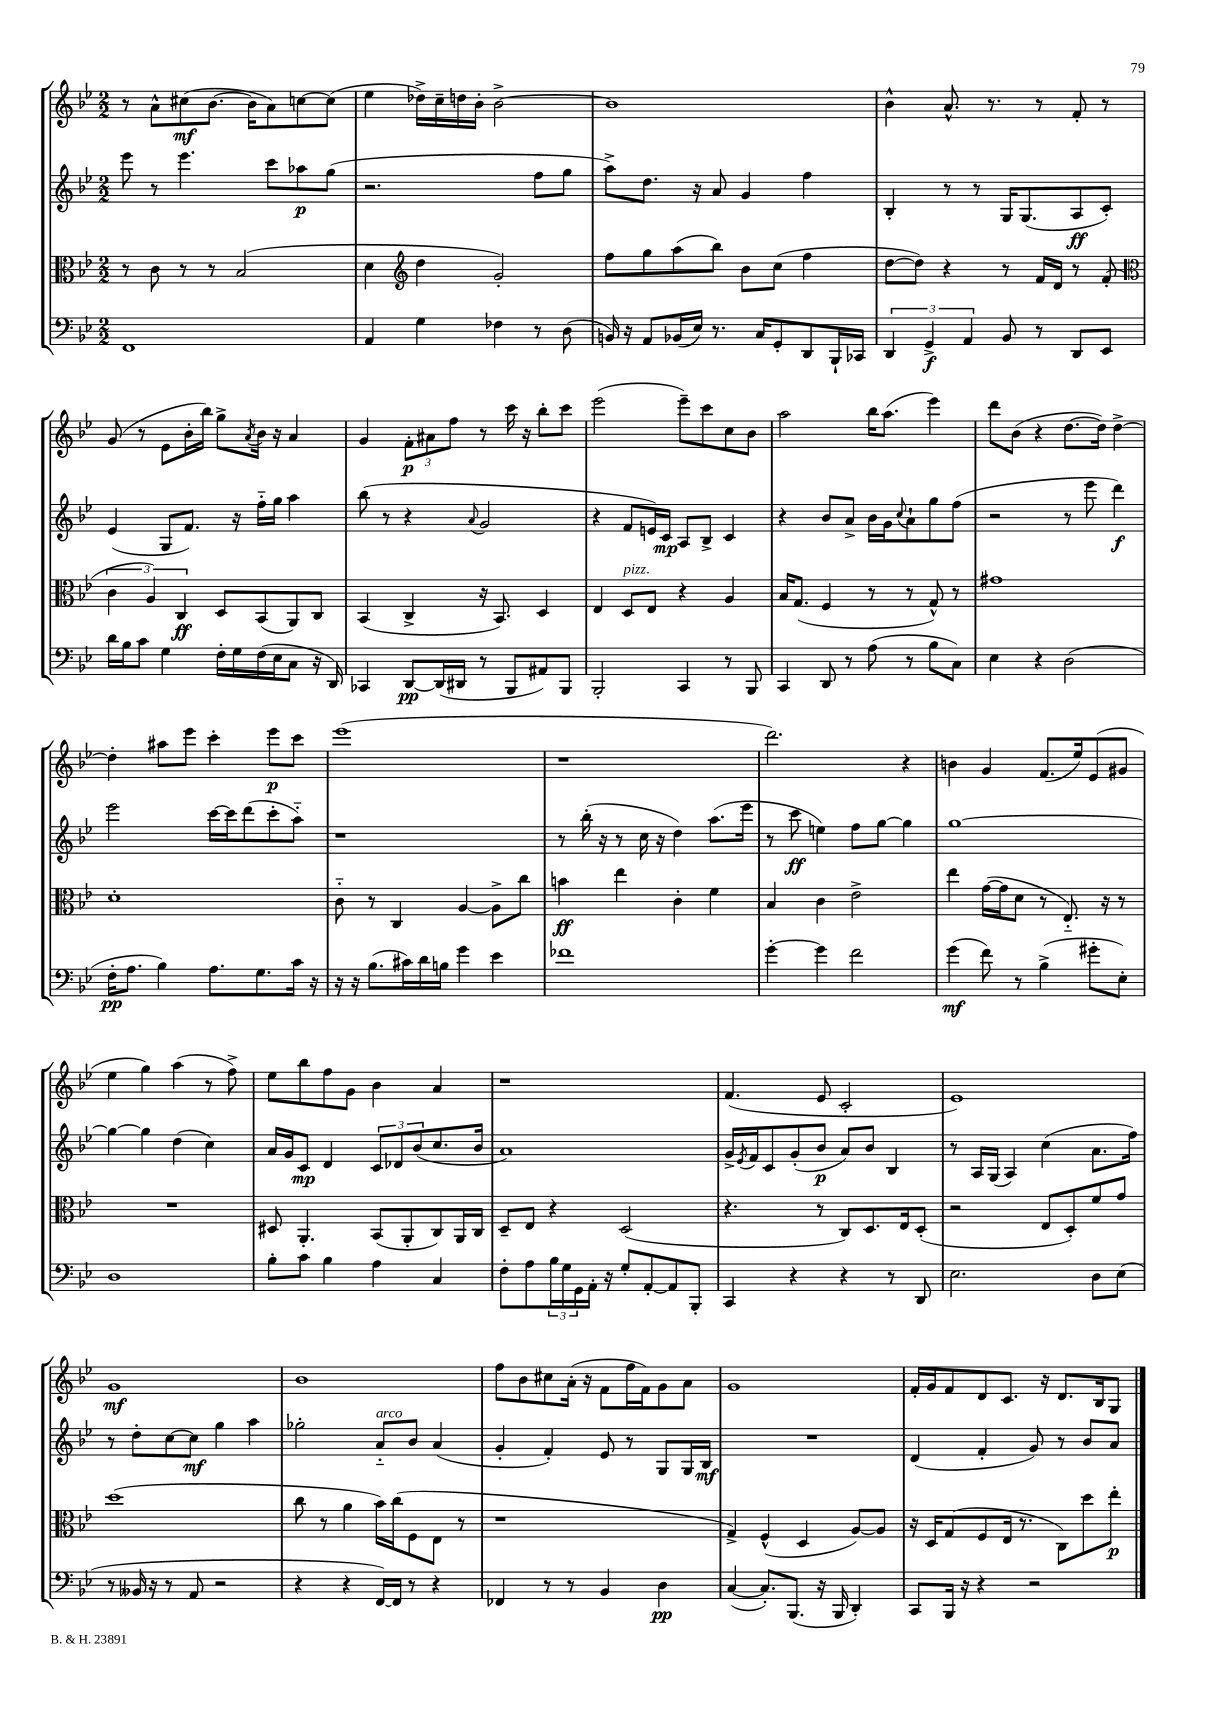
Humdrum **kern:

**kern	**dynam	**kern	**dynam	**kern	**dynam	**kern	**dynam
*part4	*part4	*part3	*part3	*part2	*part2	*part1	*part1
*staff4	*staff4	*staff3	*staff3	*staff2	*staff2	*staff1	*staff1
*clefF4	*	*clefC3	*	*clefG2	*	*clefG2	*
*k[b-e-]	*	*k[b-e-]	*	*k[b-e-]	*	*k[b-e-]	*
*M2/2	*	*M2/2	*	*M2/2	*	*M2/2	*
=117	=117	=117	=117	=117	=117	=117	=117
1FF	.	8r	.	8eee-\	.	8r	.
.	.	8c\	.	8r	.	8a^^\L	.
.	.	8r	.	4.eee-\	.	(8cc#X\	mf
.	.	8r	.	.	.	[8.b-\J	.
.	.	(2B-/	.	.	.	.	.
.	.	.	.	.	.	16b-\KL]	.
.	.	.	.	8ccc\L	.	8a\)	.
.	.	.	.	8aa-X\	p	[8ccn\	.
.	.	.	.	(8gg\J	.	(8cc\J]	.
=118	=118	=118	=118	=118	=118	=118	=118
4AA/	.	4d\	.	2.r	.	4ee-\	.
*	*	*clefG2	*	*	*	*	*
4G\	.	4dd\	.	.	.	16dd-X^\LL)	.
.	.	.	.	.	.	16cc~\	.
.	.	.	.	.	.	16ddn\	.
.	.	.	.	.	.	16b-'\JJ	.
4F-X\	.	2g'/)	.	.	.	[2b-^\	.
8r	.	.	.	8ff\L	.	.	.
(8D\	.	.	.	8gg\J	.	.	.
=119	=119	=119	=119	=119	=119	=119	=119
16BBn/)	.	8ff\L	.	8aa^\L)	.	1b-]	.
16r	.	.	.	.	.	.	.
8AA/L	.	8gg\	.	8.dd\J	.	.	.
(16BB-X/L	.	(8aa\	.	.	.	.	.
16E-/JJ)	.	.	.	16r	.	.	.
8.r	.	8bb-\J)	.	8a/	.	.	.
.	.	8b-\L	.	4g/	.	.	.
16C/KL	.	.	.	.	.	.	.
8GG'/	.	(8cc\J	.	.	.	.	.
8DD/	.	4ff\	.	4ff\	.	.	.
16BBB-`/L	.	.	.	.	.	.	.
16CC-X/JJ	.	.	.	.	.	.	.
=120	=120	=120	=120	=120	=120	=120	=120
6DD/	.	[8dd\L	.	4B-'/	.	4b-^^\	.
.	.	8dd\J])	.	.	.	.	.
6GG^/	f	.	.	.	.	.	.
.	.	4r	.	8r	.	8.a^^/	.
6AA/	.	.	.	.	.	.	.
.	.	.	.	8r	.	.	.
.	.	.	.	.	.	8.r	.
8BB-/	.	8r	.	16G/KL	.	.	.
.	.	.	.	(8.G/	.	.	.
8r	.	16f/LL	.	.	.	8r	.
.	.	16d/JJ	.	.	.	.	.
8DD/L	.	8r	.	8A/	ff	8f'/	.
8EE-/J	.	(8f'/	.	8c'/J)	.	8r	.
!!LO:LB:g=z
=121	=121	=121	=121	=121	=121	=121	=121
*	*	*clefC3	*	*	*	*	*
16d\LL	.	6c\	.	(4e-/	.	(8g/	.
16B-\J	.	.	.	.	.	.	.
8c\J	.	.	.	.	.	8r	.
.	.	6A/)	.	.	.	.	.
4G\	.	.	.	8G/L	.	8e-\L	.
.	.	6C/	ff	.	.	.	.
.	.	.	.	8.f/J)	.	16b-'\L	.
.	.	.	.	.	.	16bb-\JJ)	.
16F'\LL	.	8D/L	.	.	.	8gg^\L	.
16G\	.	.	.	16r	.	.	.
.	.	.	.	.	.	8qa/	.
(16F\	.	(8BB-/	.	16ff\LL	.	16b-\Jk	.
16E-\J	.	.	.	16gg\JJ	.	16r	.
8C\J	.	8AA/)	.	4aa\	.	4a/	.
16r	.	8C/J	.	.	.	.	.
16DD/)	.	.	.	.	.	.	.
=122	=122	=122	=122	=122	=122	=122	=122
4CC-X/	.	(4BB-/	.	(8bb-\	.	4g/	.
.	.	.	.	8r	.	.	.
[8DD/L	pp	4C^/	.	4r	.	12f'\L	p
.	.	.	.	.	.	12a#X\	.
(16DD/L]	.	.	.	.	.	.	.
.	.	.	.	.	.	12ff\J	.
16DD#X/JJ	.	.	.	.	.	.	.
.	.	.	.	8qqa/	.	.	.
8r	.	16r	.	2g/	.	8r	.
.	.	8.BB-/)	.	.	.	.	.
8BBB-/L	.	.	.	.	.	16ccc\	.
.	.	.	.	.	.	16r	.
8AA#X/)	.	4D/	.	.	.	8bb-'\L	.
8BBB-/J	.	.	.	.	.	8ccc\J	.
=123	=123	=123	=123	=123	=123	=123	=123
2BBB-'/	.	4E-/	.	4r	.	(2eee-\	.
!	!	!LO:TX:a:i:t=pizz.	!	!	!	!	!
.	.	8D/L	.	8f/L	.	.	.
.	.	8E-/J	.	16en/L)	.	.	.
.	.	.	.	16c/JJ	mp	.	.
4CC/	.	4r	.	8A/L	.	8eee-~\L)	.
.	.	.	.	8B-^/J	.	8ccc\	.
8r	.	4A/	.	4c/	.	8cc\	.
8BBB-/	.	.	.	.	.	8b-\J	.
=124	=124	=124	=124	=124	=124	=124	=124
4CC/	.	16B-/KL	.	4r	.	2aa\	.
.	.	(8.G/J	.	.	.	.	.
8DD/	.	4F/	.	8b-/L	.	.	.
8r	.	.	.	8a^/J	.	.	.
(8A\	.	8r	.	16b-\LL	.	16bb-\KL	.
.	.	.	.	16g\J	.	(8.aa\J	.
.	.	.	.	8qqcc/	.	.	.
8r	.	8r	.	8a`\	.	.	.
8B-\L	.	8G^^/)	.	8gg\	.	4eee-\)	.
8C\J)	.	8r	.	(8ff\J	.	.	.
=125	=125	=125	=125	=125	=125	=125	=125
4E-\	.	1g#X	.	2r	.	8ddd\L	.
.	.	.	.	.	.	(8b-\J	.
4r	.	.	.	.	.	4r	.
(2D\	.	.	.	8r	.	[8.dd\L	.
.	.	.	.	8eee-\	.	.	.
.	.	.	.	.	.	16dd\Jk])	.
.	.	.	.	4ddd\)	f	[4dd^\	.
!!LO:LB:g=z
=126	=126	=126	=126	=126	=126	=126	=126
16F'\KL	pp	1d'	.	2eee-\	.	4dd'\]	.
8.A\J	.	.	.	.	.	.	.
4B-\)	.	.	.	.	.	8aa#X\L	.
.	.	.	.	.	.	8eee-\J	.
8.A\L	.	.	.	[16ccc\LL	.	4ccc'\	.
.	.	.	.	16ccc\J]	.	.	.
.	.	.	.	(8ddd\	.	.	.
8.G\	.	.	.	.	.	.	.
.	.	.	.	8ccc'\	.	8eee-\L	p
16c\Jk	.	.	.	8aa\J)	.	8ccc\J	.
16r	.	.	.	.	.	.	.
=127	=127	=127	=127	=127	=127	=127	=127
16r	.	8c\	.	1r	.	(1eee-	.
16r	.	.	.	.	.	.	.
(8.B-\L	.	8r	.	.	.	.	.
.	.	4C/	.	.	.	.	.
16c#X\L)	.	.	.	.	.	.	.
16d\	.	.	.	.	.	.	.
16Bn\JJ	.	.	.	.	.	.	.
4g\	.	[4A/	.	.	.	.	.
4e-\	.	8A^\L]	.	.	.	.	.
.	.	8cc\J	.	.	.	.	.
=128	=128	=128	=128	=128	=128	=128	=128
1f-X	.	4bn\	ff	8r	.	1r	.
.	.	.	.	(16bb-'\	.	.	.
.	.	.	.	16r	.	.	.
.	.	4ee-\	.	8r	.	.	.
.	.	.	.	16cc\	.	.	.
.	.	.	.	16r	.	.	.
.	.	4c'\	.	4dd\)	.	.	.
.	.	4f\	.	(8.aa\L	.	.	.
.	.	.	.	16eee-\Jk	.	.	.
=129	=129	=129	=129	=129	=129	=129	=129
[4g'\	.	4B-/	.	8r	.	2.ddd\)	.
.	.	.	.	8ccc\	ff	.	.
4g\]	.	4c\	.	4een\)	.	.	.
2f\	.	2e-^\	.	8ff\L	.	.	.
.	.	.	.	[8gg\J	.	.	.
.	.	.	.	4gg\]	.	4r	.
=130	=130	=130	=130	=130	=130	=130	=130
(4g\	mf	4ee-\	.	[1gg	.	4bn\	.
8f\)	.	([16g\LL	.	.	.	4g/	.
.	.	16g\J]	.	.	.	.	.
8r	.	8d\J	.	.	.	.	.
(4B-^\	.	8r	.	.	.	(8.f/L	.
.	.	8.E-/)	.	.	.	.	.
.	.	.	.	.	.	16ee-/k)	.
8g#X'\L	.	.	.	.	.	(8e-/	.
.	.	16r	.	.	.	.	.
8E-'\J)	.	8r	.	.	.	8g#X/J	.
!!LO:LB:g=z
=131	=131	=131	=131	=131	=131	=131	=131
1D	.	1r	.	4gg\_	.	4ee-\	.
.	.	.	.	4gg\]	.	4gg\)	.
.	.	.	.	(4dd\	.	(4aa\	.
.	.	.	.	4cc\)	.	8r	.
.	.	.	.	.	.	8ff^\)	.
=132	=132	=132	=132	=132	=132	=132	=132
8B-'\L	.	8D#X/	.	16a/LL	.	8ee-\L	.
.	.	.	.	16g/J	.	.	.
8c\J	.	4.AA'/	.	8c/J	mp	8bb-\	.
4B-\	.	.	.	4d/	.	8ff\	.
.	.	.	.	.	.	8g\J	.
4A\	.	(8BB-/L	.	12c/L	.	4b-\	.
.	.	.	.	12d-X/	.	.	.
.	.	8AA'/	.	.	.	.	.
.	.	.	.	(12b-/	.	.	.
4C/	.	8C/)	.	8.cc/	.	4a/	.
.	.	16AA/L	.	.	.	.	.
.	.	16C/JJ	.	16b-/Jk	.	.	.
=133	=133	=133	=133	=133	=133	=133	=133
8F'\L	.	8D~/L	.	1a)	.	1r	.
8A\	.	8E-/J	.	.	.	.	.
24B-\L	.	4r	.	.	.	.	.
24G\	.	.	.	.	.	.	.
24GG\	.	.	.	.	.	.	.
16AA'\JJ	.	.	.	.	.	.	.
16r	.	.	.	.	.	.	.
8G'/L	.	(2D/	.	.	.	.	.
[8AA'/	.	.	.	.	.	.	.
8AA/]	.	.	.	.	.	.	.
8BBB-'/J	.	.	.	.	.	.	.
=134	=134	=134	=134	=134	=134	=134	=134
4CC/	.	4.r	.	16g^/LL	.	(4.f/	.
.	.	.	.	8qe-/	.	.	.
.	.	.	.	16f/J	.	.	.
.	.	.	.	8c/	.	.	.
4r	.	.	.	(8g'/	.	.	.
.	.	8r	.	8b-/J	p	8e-/	.
4r	.	8C/L)	.	8a/L)	.	2c'/	.
.	.	8.D/	.	8b-/J	.	.	.
8r	.	.	.	4B-/	.	.	.
.	.	16E-/k	.	.	.	.	.
8DD/	.	(8D'/J	.	.	.	.	.
=135	=135	=135	=135	=135	=135	=135	=135
2.E-\	.	2r	.	8r	.	1e-)	.
.	.	.	.	16A/LL	.	.	.
.	.	.	.	(16G/JJ	.	.	.
.	.	.	.	4A/)	.	.	.
.	.	8E-/L	.	(4cc\	.	.	.
.	.	8D'/)	.	.	.	.	.
8D\L	.	8f/	.	8.a\L	.	.	.
(8E-\J	.	8g/J	.	.	.	.	.
.	.	.	.	16ff\Jk)	.	.	.
!!LO:LB:g=z
=136	=136	=136	=136	=136	=136	=136	=136
8r	.	(1dd	.	8r	.	1g	mf
16BB--X/	.	.	.	8dd'\L	.	.	.
16r	.	.	.	.	.	.	.
8r	.	.	.	[8cc\	.	.	.
8AA/	.	.	.	8cc\J]	mf	.	.
2r	.	.	.	4gg\	.	.	.
.	.	.	.	4aa\	.	.	.
=137	=137	=137	=137	=137	=137	=137	=137
4r	.	8cc\	.	2gg-X'\	.	1b-	.
.	.	8r	.	.	.	.	.
4r	.	4a\	.	.	.	.	.
!	!	!	!	!LO:TX:a:i:t=arco	!	!	!
[16FF/LL)	.	16b-\LL)	.	8a/L	.	.	.
16FF/JJ]	.	(16cc\J	.	.	.	.	.
8r	.	8F\	.	8b-/J	.	.	.
4r	.	8E-\J	.	(4a/	.	.	.
.	.	8r	.	.	.	.	.
=138	=138	=138	=138	=138	=138	=138	=138
4FF-X/	.	1r	.	4g'/	.	8ff\L	.
.	.	.	.	.	.	8b-\	.
8r	.	.	.	4f'/)	.	8cc#X\	.
8r	.	.	.	.	.	(16a'\Jk	.
.	.	.	.	.	.	16r	.
4BB-/	.	.	.	8e-/	.	8f\L	.
.	.	.	.	8r	.	16ff\L	.
.	.	.	.	.	.	16f\J)	.
4D\	pp	.	.	8G/L	.	8g\	.
.	.	.	.	16G/L	.	8a\J	.
.	.	.	.	16B-/JJ	mf	.	.
=139	=139	=139	=139	=139	=139	=139	=139
([4C/	.	4G^/)	.	1r	.	1g	.
8.C'/L])	.	(4F^^/	.	.	.	.	.
(8.BBB-/J	.	.	.	.	.	.	.
.	.	4D/	.	.	.	.	.
16r	.	.	.	.	.	.	.
16BBB-/	.	.	.	.	.	.	.
4DD'/)	.	[8A/L)	.	.	.	.	.
.	.	8A/J]	.	.	.	.	.
=140	=140	=140	=140	=140	=140	=140	=140
8CC/L	.	16r	.	(4d/	.	16f'/LL	.
.	.	16D/KL	.	.	.	16g/J	.
16BBB-/Jk	.	(8G/	.	.	.	8f/	.
16r	.	.	.	.	.	.	.
4r	.	8F/	.	4f'/	.	8d/	.
.	.	16E-/Jk	.	.	.	8.c/J	.
.	.	8.r	.	.	.	.	.
2r	.	.	.	8g/)	.	.	.
.	.	.	.	.	.	16r	.
.	.	8C\L)	.	8r	.	8.d/L	.
.	.	8dd\	.	8b-/L	.	.	.
.	.	.	.	.	.	16B-/k	.
.	.	8ee-'\J	p	8a/J	.	8G/J	.
==	==	==	==	==	==	==	==
*-	*-	*-	*-	*-	*-	*-	*-
